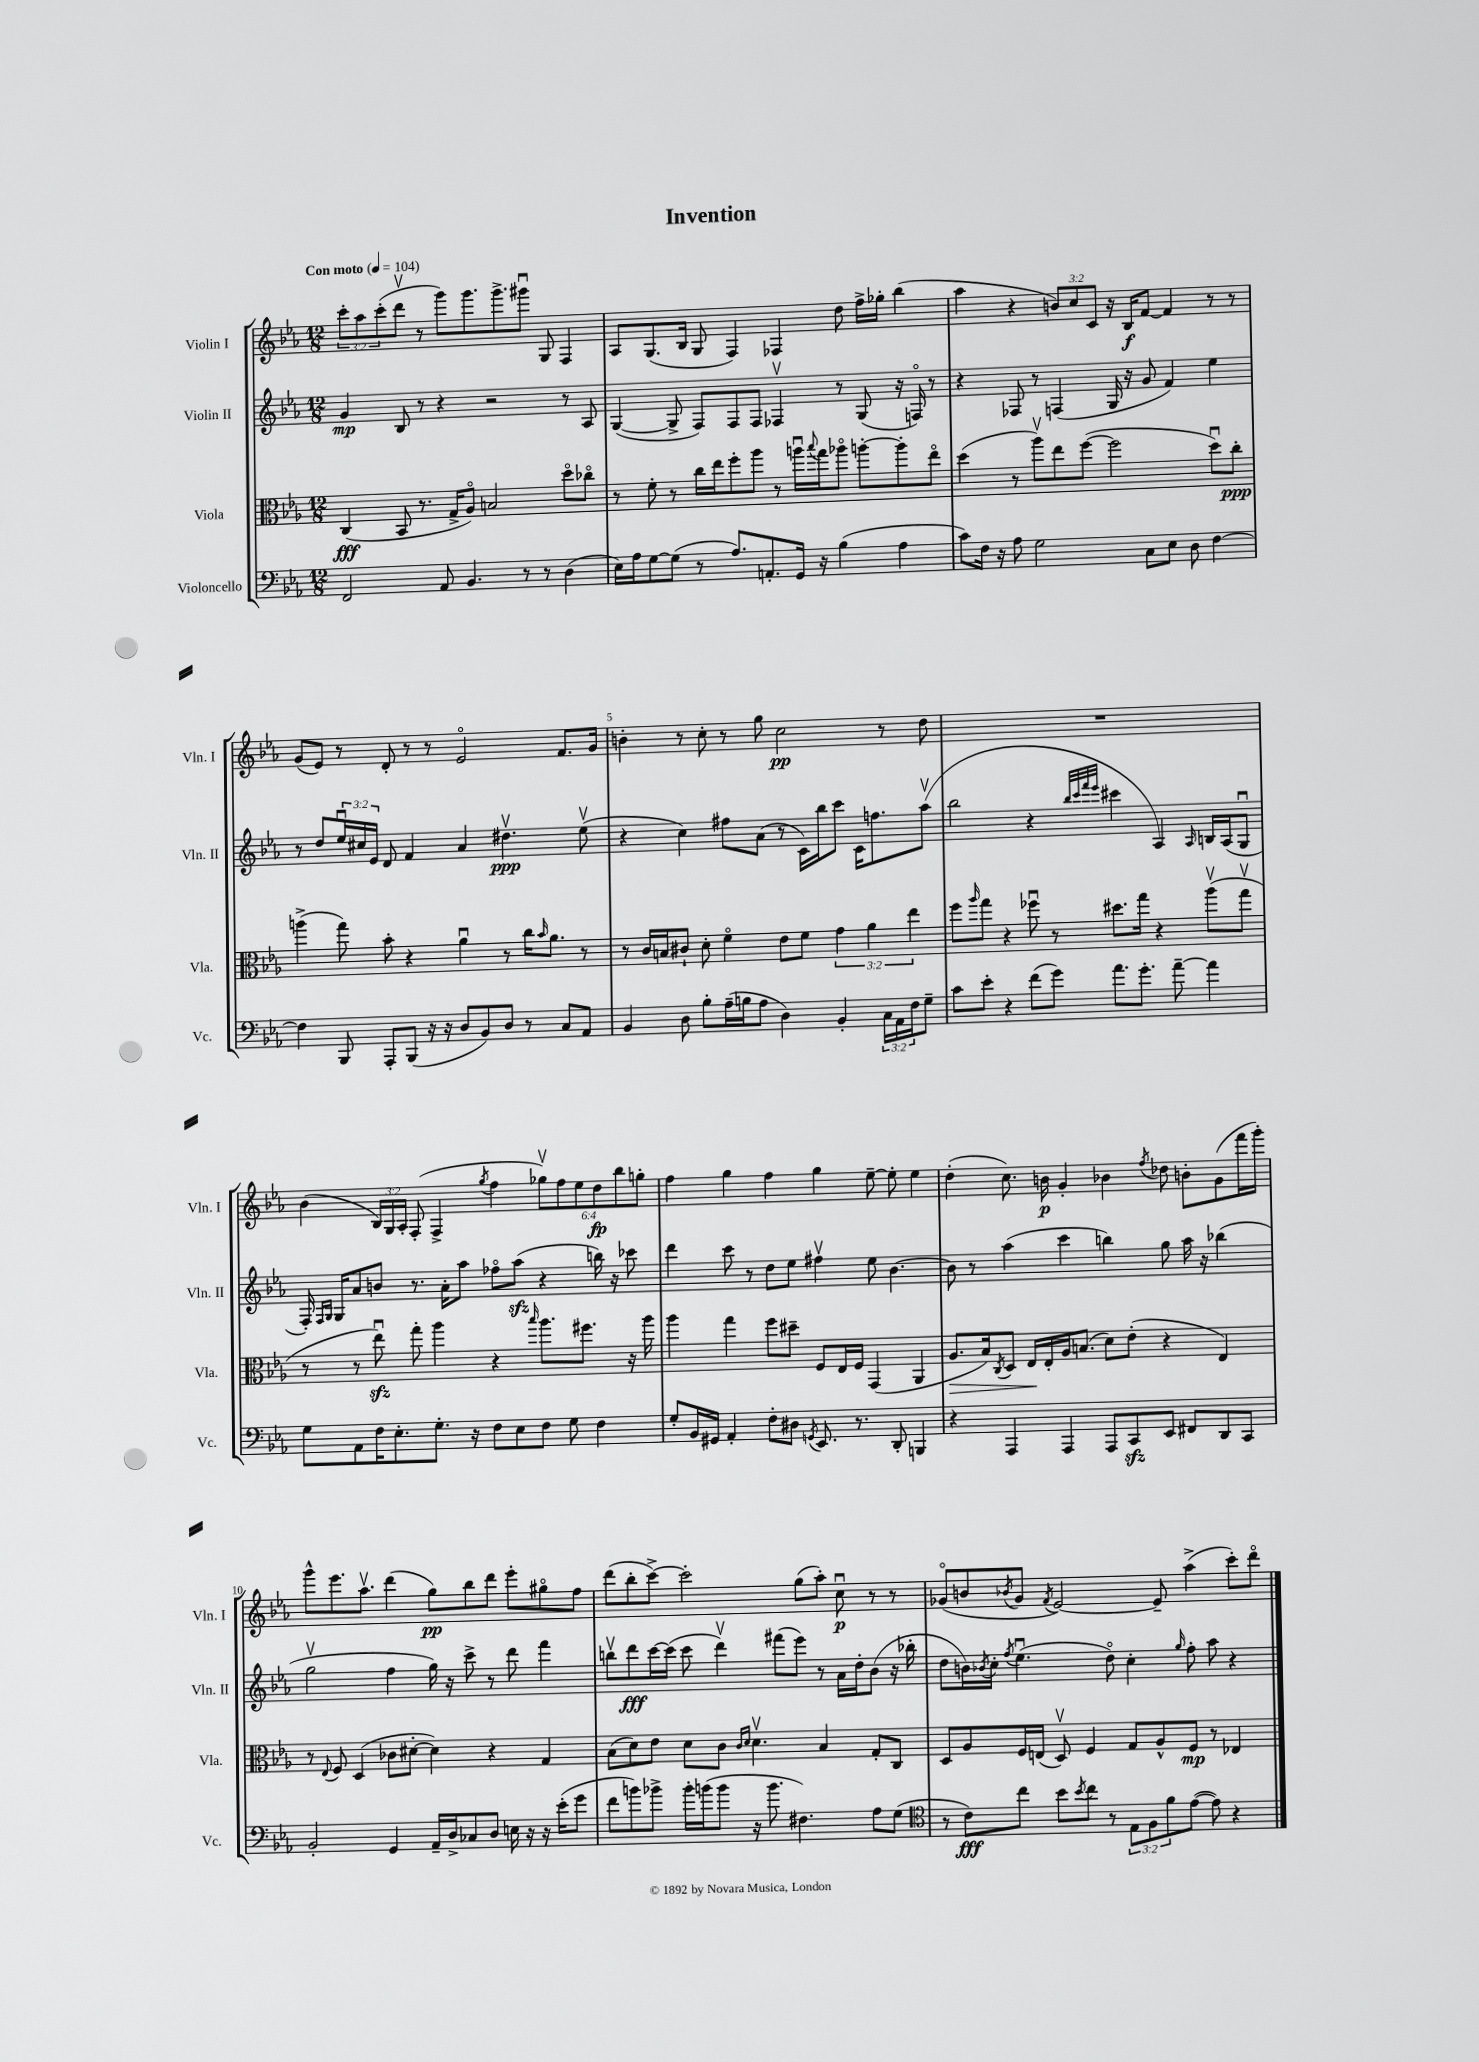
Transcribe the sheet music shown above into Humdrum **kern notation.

**kern	**dynam	**kern	**dynam	**kern	**dynam	**kern	**dynam
*part4	*part4	*part3	*part3	*part2	*part2	*part1	*part1
*staff4	*staff4	*staff3	*staff3	*staff2	*staff2	*staff1	*staff1
*I"Violoncello	*	*I"Viola	*	*I"Violin II	*	*I"Violin I	*
*I'Vc.	*	*I'Vla.	*	*I'Vln. II	*	*I'Vln. I	*
*clefF4	*	*clefC3	*	*clefG2	*	*clefG2	*
*k[b-e-a-]	*	*k[b-e-a-]	*	*k[b-e-a-]	*	*k[b-e-a-]	*
*M12/8	*	*M12/8	*	*M12/8	*	*M12/8	*
*MM104	*	*MM104	*	*MM104	*	*MM104	*
=1	=1	=1	=1	=1	=1	=1	=1
!	!	!	!	!	!	!LO:TX:a:B:t=Con moto	!
2FF/	.	(4C/	fff	4g/	mp	12ccc'\L	.
.	.	.	.	.	.	12aa-\	.
.	.	.	.	.	.	(12ccc'\	.
.	.	8BB-/	.	8B-/	.	8dddv\J	.
.	.	8.r	.	8r	.	8r	.
8AA-/	.	.	.	4r	.	8ggg\L)	.
.	.	16G^/KL	.	.	.	.	.
4.BB-/	.	8A-/J)	.	.	.	8.ggg\	.
.	.	2Bn/	.	2r	.	.	.
.	.	.	.	.	.	8.ggg^\	.
8r	.	.	.	.	.	8ggg#Xu\J	.
8r	.	.	.	.	.	8G/	.
(4D\	.	8dd\L	.	8r	.	4F/	.
.	.	8cc-X\J	.	8A-/	.	.	.
=2	=2	=2	=2	=2	=2	=2	=2
16E-\LL)	.	8r	.	([4G/	.	8A-/L	.
16A-\J	.	.	.	.	.	.	.
[8G\	.	8f'\	.	.	.	(8.G/	.
(8G\J]	.	8r	.	8G^/]	.	.	.
.	.	.	.	.	.	16B-/Jk	.
8r	.	16cc\LL	.	8F/L)	.	8G/	.
.	.	16ee-\J	.	.	.	.	.
8.A-/L)	.	8ff'\	.	8F/	.	4F/)	.
.	.	8aa-\J	.	8F/J	.	.	.
8.AAn'/	.	.	.	.	.	.	.
.	.	8r	.	4F-Xv/	.	4F-X/	.
16GG/Jk	.	16aanu\LL	.	.	.	.	.
.	.	8qqbb-/	.	.	.	.	.
16r	.	16gg\J	.	.	.	.	.
(4B-\	.	8aa-X\J	.	8r	.	8dd\	.
.	.	[8aan'\L	.	(8G/	.	16ff^\LL	.
.	.	.	.	.	.	16gg-X'\JJ	.
4A-\	.	8aa'\]	.	16r	.	(4bb-\	.
.	.	.	.	16Fn/)	.	.	.
.	.	8ee-\J	.	8r	.	.	.
=3	=3	=3	=3	=3	=3	=3	=3
8c\L)	.	(4dd\	.	4r	.	4aa-\	.
16F\Jk	.	.	.	.	.	.	.
16r	.	.	.	.	.	.	.
8A-\	.	8r	.	8F-X/	.	4r	.
2G\	.	8aa-v\L)	.	8r	.	.	.
.	.	8ee-\	.	(4Fn/	.	12bn/L)	.
.	.	.	.	.	.	12cc/	.
.	.	([8ff\J	.	.	.	.	.
.	.	.	.	.	.	12c/J	.
.	.	2ff\]	.	16G/	.	16r	.
.	.	.	.	16r	.	16B-/KL	f
8C\L	.	.	.	8g/	.	[8f/J	.
8E-\J	.	.	.	4f/)	.	4f/]	.
8D\	.	.	.	.	.	.	.
[4F\	.	8ddu\L)	.	4ee-\	.	8r	.
.	.	8cc'\J	ppp	.	.	8r	.
!!LO:LB:g=z
=4	=4	=4	=4	=4	=4	=4	=4
4F\]	.	(4aan^\	.	8r	.	(8g/L	.
.	.	.	.	8dd/L	.	8e-/J)	.
8BBB-/	.	8gg\)	.	24ee-u/L	.	8r	.
.	.	.	.	24cc#X/	.	.	.
.	.	.	.	24e-/JJ	.	.	.
8AAA-'/L	.	8b-'\	.	8d/	.	8d'/	.
(8BBB-/J	.	4r	.	4f/	.	8r	.
16r	.	.	.	.	.	8r	.
16r	.	.	.	.	.	.	.
8D/L	.	4a-u\	.	4a-/	.	2e-/	.
8BB-/)	.	.	.	.	.	.	.
8D/J	.	8r	.	4.dd#Xv\	ppp	.	.
8r	.	16cc\KL	.	.	.	.	.
.	.	16qqb-/	.	.	.	.	.
.	.	8.a-\J	.	.	.	.	.
8C/L	.	.	.	.	.	8.f/L	.
8AA-/J	.	8r	.	(8ee-v\	.	.	.
.	.	.	.	.	.	16g/Jk	.
=5	=5	=5	=5	=5	=5	=5	=5
4BB-/	.	8r	.	4r	.	4bn'\	.
.	.	16c/LL	.	.	.	.	.
.	.	16Bn/J	.	.	.	.	.
8D\	.	8c#X`/J	.	4cc\)	.	8r	.
8B-'\L	.	8d'\	.	.	.	8cc'\	.
(16A-~\L	.	4f\	.	8ff#X\L	.	8r	.
16Bn\J	.	.	.	.	.	.	.
8A-\J	.	.	.	(8a-\J	.	8gg\	.
4D\)	.	8e-\L	.	8r	.	2cc\	pp
.	.	8f\J	.	16c\LL)	.	.	.
.	.	.	.	16bb-\J	.	.	.
4BB-'/	.	6g\	.	8ccc\J	.	.	.
.	.	.	.	16c\KL	.	.	.
.	.	6a-\	.	.	.	.	.
.	.	.	.	8.ffn\	.	.	.
24C\LL	.	.	.	.	.	8r	.
24AA-\	.	.	.	.	.	.	.
24F\J	.	6ee-\	.	.	.	.	.
8G~\J	.	.	.	(8aa-v\J	.	8dd\	.
=6	=6	=6	=6	=6	=6	=6	=6
8c\L	.	8ff\L	.	2bb-\	.	1.r	.
.	.	16qqaa-/	.	.	.	.	.
8e-'\J	.	8gg\J	.	.	.	.	.
4r	.	4r	.	.	.	.	.
(8f\L	.	8ff-Xu\	.	4r	.	.	.
8g\J)	.	8r	.	.	.	.	.
.	.	.	.	32qqbb-/LLL	.	.	.
.	.	.	.	32qqccc/	.	.	.
.	.	.	.	32qqfff/	.	.	.
.	.	.	.	32qqeee-/JJJ	.	.	.
8.a-\L	.	8.dd#X\L	.	4ccc#X\	.	.	.
8.g'\J	.	16gg\Jk	.	.	.	.	.
.	.	4r	.	4A-/)	.	.	.
[8a-~\	.	.	.	.	.	.	.
.	.	.	.	16qqA-/	.	.	.
4a-\]	.	(8aa-v\L	.	16Bn/LL	.	.	.
.	.	.	.	(16A-/J	.	.	.
.	.	8ggv\J	.	8Gu/J	.	.	.
!!LO:LB:g=z
=7	=7	=7	=7	=7	=7	=7	=7
8G\L	.	8r	.	16F'/)	.	(4b-\	.
.	.	.	.	16qqF/LL	.	.	.
.	.	.	.	16qqG/JJ	.	.	.
.	.	.	.	16G/KL	.	.	.
8AA-\	.	8r	.	8a-/	.	.	.
16F\K	.	8ee-zzu\)	.	8bn/J	.	24B-/LL)	.
.	.	.	.	.	.	24G/	.
8.E-'\	.	.	.	.	.	.	.
.	.	.	.	.	.	24A-'/JJ	.
.	.	8gg'\	.	8.r	.	(8F'/	.
8.G'\J	.	4aa-\	.	.	.	4F^/	.
.	.	.	.	16a-'\KL	.	.	.
.	.	.	.	8aa-\J	.	.	.
16r	.	.	.	.	.	.	.
.	.	.	.	.	.	8qgg/	.
8F\L	.	4r	.	8ff-X\L	.	4ff\	.
8E-\	.	.	.	(8aa-zz\J	.	.	.
.	.	16qqbb-/	.	.	.	.	.
8F\J	.	8.aa-\L	.	4r	.	12gg-Xv\L)	.
.	.	.	.	.	.	12ff\	.
8G\	.	.	.	.	.	.	.
.	.	.	.	.	.	12ee-\	.
.	.	8.ff#X\J	.	.	.	.	.
4F\	.	.	.	16bbn\)	.	12dd\	fp
.	.	.	.	16r	.	.	.
.	.	.	.	.	.	12bb-\	.
.	.	16r	.	8ccc-X\	.	.	.
.	.	.	.	.	.	12ggn'\J	.
.	.	16aa-\	.	.	.	.	.
=8	=8	=8	=8	=8	=8	=8	=8
8G'/L	.	4aa-\	.	4ddd\	.	4ff\	.
16BB-/L	.	.	.	.	.	.	.
16GG#X/JJ	.	.	.	.	.	.	.
4AA-'/	.	4gg\	.	8ccc\	.	4gg\	.
.	.	.	.	8r	.	.	.
8F'\L	.	8ff\L	.	8dd\L	.	4ff\	.
8D#X\J	.	8dd#X~\J	.	8ee-\J	.	.	.
8qGGn/	.	.	.	.	.	.	.
8.EE-/	.	8F/L	.	4ff#Xv\	.	4gg\	.
.	.	16E-/L	.	.	.	.	.
8.r	.	16F/JJ	.	.	.	.	.
.	.	(4GG/	.	8ee-\	.	[8ee-~\	.
8DD'/	.	.	.	[4.b-\	.	8ee-'\]	.
4BBBn/	.	4AA-/	.	.	.	4ee-\	.
=9	=9	=9	=9	=9	=9	=9	=9
!	!	!	!LO:HP:b	!	!	!	!
4r	.	8.A-/L	>	8b-\]	.	(4dd'\	.
.	.	.	.	8r	.	.	.
.	.	16B-/k)	.	.	.	.	.
.	.	8qC/	.	.	.	.	.
4AAA-/	.	8D/J	.	(4aa-\	.	8.cc\)	.
.	.	16E-/LL	.	.	.	.	.
.	.	16E-'/	]	.	.	16bn\	p
4AAA-/	.	16A-/J	.	4ccc\	.	4g'/	.
.	.	(8.Bn/J	.	.	.	.	.
8AAA-/L	.	8d\L)	.	4bbn\)	.	4b-X\	.
8CCzz/	.	(8e-'\J	.	.	.	.	.
.	.	.	.	.	.	8qff/	.
8EE-/J	.	4r	.	8gg\	.	8dd-X\	.
8FF#X/L	.	.	.	16aa-\	.	8bn'\L	.
.	.	.	.	16r	.	.	.
8DD/	.	4E-/)	.	(4bb-X\	.	(8g\	.
8CC/J	.	.	.	.	.	16fff\L	.
.	.	.	.	.	.	16ggg'\JJ)	.
!!LO:LB:g=z
=10	=10	=10	=10	=10	=10	=10	=10
2BB-'/	.	8r	.	2ggv\	.	8ggg^^\L	.
.	.	8qqE-/	.	.	.	.	.
.	.	8F/	.	.	.	8.eee-\	.
.	.	(4D/	.	.	.	.	.
.	.	.	.	.	.	8.aa-v\J	.
4GG/	.	8c-X\L	.	4ff\	.	(4ddd\	.
.	.	[8d#X'\J	.	.	.	.	.
16AA-~/LL	.	4d#\])	.	16gg\)	.	8gg\L)	pp
16D^/J	.	.	.	16r	.	.	.
8C-X/	.	.	.	8ccc^\	.	8bb-\	.
8D/J	.	4r	.	8r	.	8ddd\J	.
16En\	.	.	.	8ddd\	.	8eee-'\L	.
16r	.	.	.	.	.	.	.
16r	.	4G/	.	4fff\	.	8gg#X\	.
(16e-'\KL	.	.	.	.	.	.	.
8g\J	.	.	.	.	.	8ff\J	.
=11	=11	=11	=11	=11	=11	=11	=11
8f\L	.	(8B-\L	.	8bbnv\L	.	(8ddd\L	.
8bn\)	.	8d\)	.	8ddd\	fff	8bb-'\	.
8b-X^\J	.	8e-\J	.	[16ccc\L	.	[8ccc^\J)	.
.	.	.	.	(16ccc\JJ]	.	.	.
16b-'\LL	.	8d\L	.	8ccc\	.	2ccc'\]	.
(16bn\J	.	.	.	.	.	.	.
8b\J	.	8c\J	.	4dddv\)	.	.	.
.	.	16qqc/LL	.	.	.	.	.
.	.	16qqd/JJ	.	.	.	.	.
16r	.	4.dv\	.	.	.	.	.
8.b\	.	.	.	.	.	.	.
.	.	.	.	(8fff#X\L	.	.	.
4.F#X\)	.	.	.	8eee-\J)	.	(8gg\L	.
.	.	4B-/	.	8r	.	8aa-'\J)	.
.	.	.	.	16a-\LL	.	8ccu\	p
.	.	.	.	16dd'\J	.	.	.
8A-\L	.	8G'/L	.	(8b-\J	.	8r	.
(8G\J	.	8C/J	.	16r	.	8r	.
.	.	.	.	16bb-X'\	.	.	.
=12	=12	=12	=12	=12	=12	=12	=12
*clefC4	*	*	*	*	*	*	*
8r	.	8D/L	.	8dd\L	.	(8g-X/L	.
8c\L)	fff	8A-/	.	16bn\L)	.	8bn/	.
.	.	.	.	8qb-X/	.	.	.
.	.	.	.	16cc'\JJ	.	.	.
.	.	.	.	8qff/	.	8qb-X/	.
8cc\J	.	16F/L	.	(4.ee-u\	.	8g-/J	.
.	.	(16En/JJ	.	.	.	.	.
.	.	.	.	.	.	8qf/	.
8b-\L	.	8Dv/)	.	.	.	[2e-/)	.
8qb-/	.	.	.	.	.	.	.
8cc\J	.	4F/	.	.	.	.	.
8r	.	.	.	8dd\)	.	.	.
12E-\L	.	8G/L	.	4cc'\	.	.	.
12F\	.	.	.	.	.	.	.
.	.	8A-^^/	.	.	.	8e-~/]	.
12f\	.	.	.	.	.	.	.
.	.	.	.	16qqgg/	.	.	.
([8e-\J	.	8F/J	mp	8ff'\	.	(4aa-^\	.
8e-\])	.	8r	.	8aa-\	.	.	.
4r	.	4E-X/	.	4r	.	8ccc'\L)	.
.	.	.	.	.	.	8ddd\J	.
==	==	==	==	==	==	==	==
*-	*-	*-	*-	*-	*-	*-	*-
